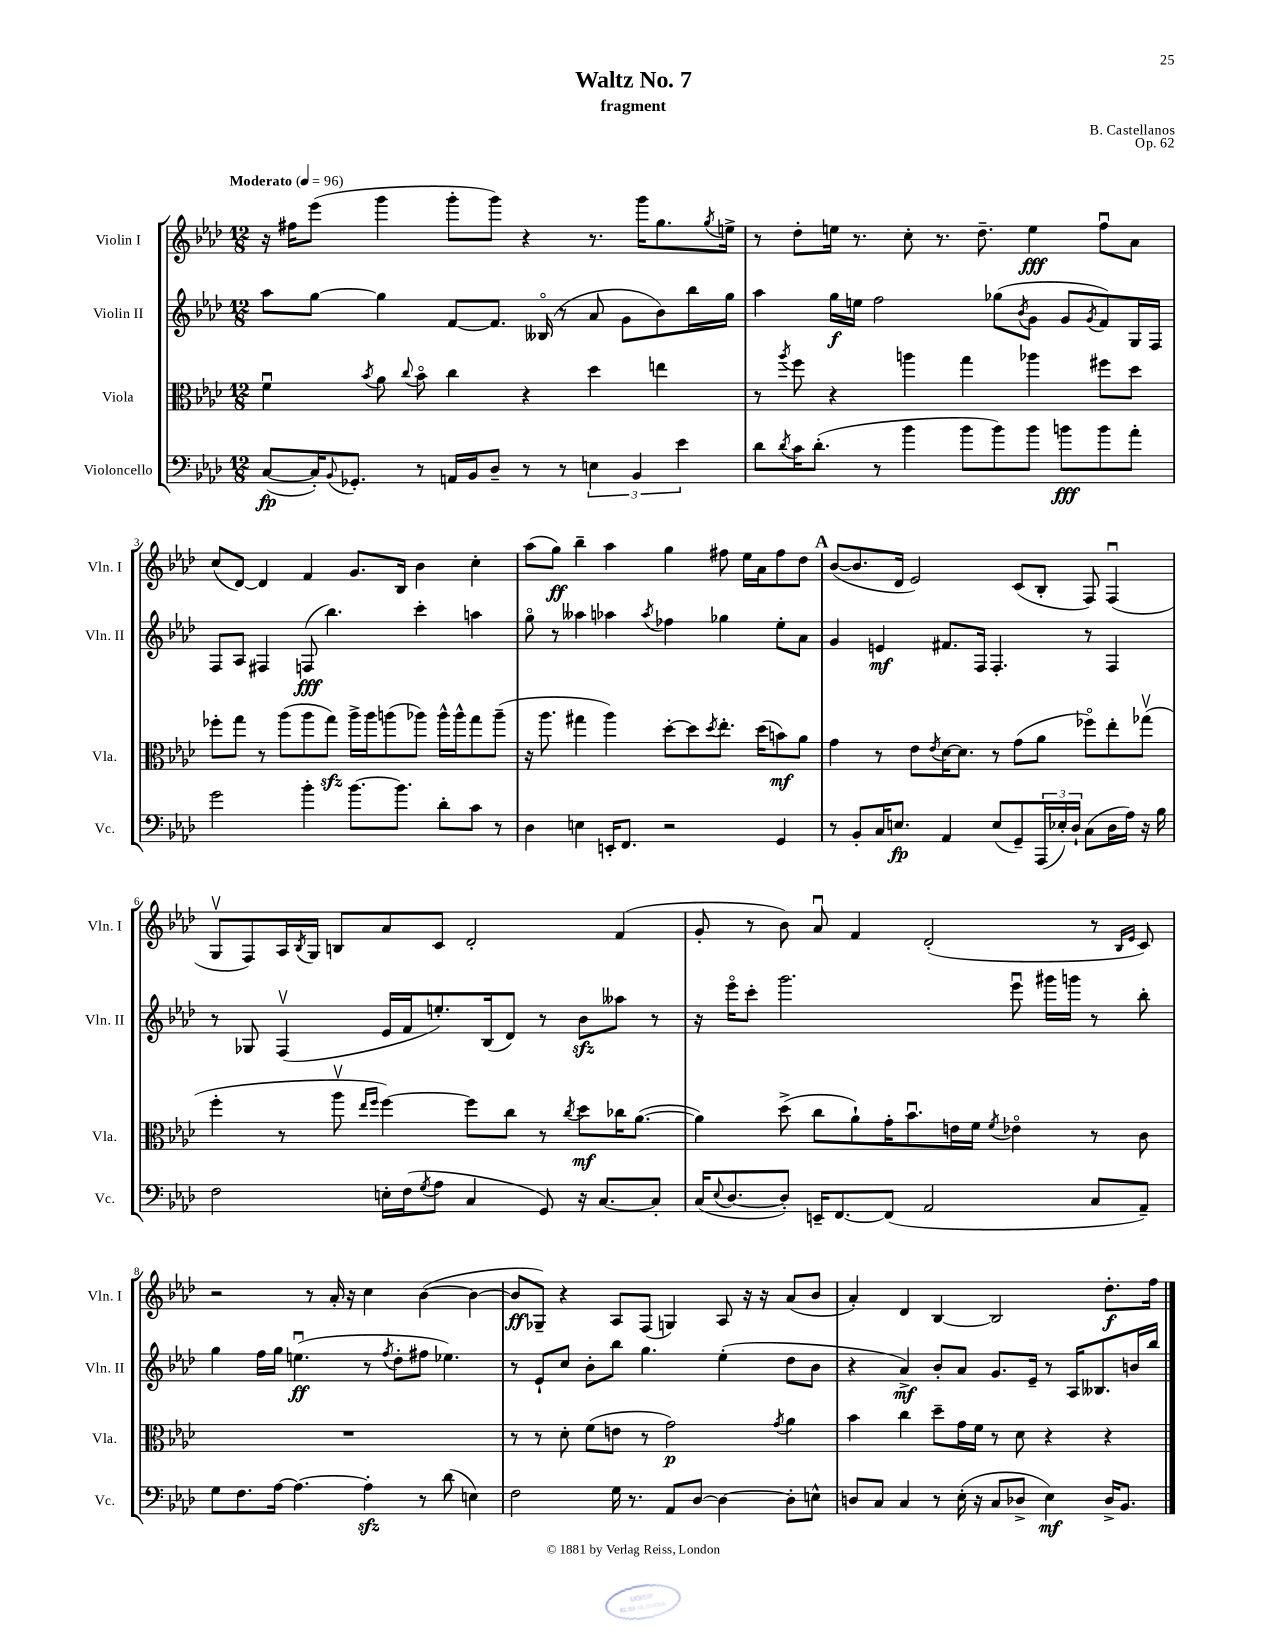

**kern	**dynam	**kern	**dynam	**kern	**dynam	**kern	**dynam
*part4	*part4	*part3	*part3	*part2	*part2	*part1	*part1
*staff4	*staff4	*staff3	*staff3	*staff2	*staff2	*staff1	*staff1
*I"Violoncello	*	*I"Viola	*	*I"Violin II	*	*I"Violin I	*
*I'Vc.	*	*I'Vla.	*	*I'Vln. II	*	*I'Vln. I	*
*clefF4	*	*clefC3	*	*clefG2	*	*clefG2	*
*k[b-e-a-d-]	*	*k[b-e-a-d-]	*	*k[b-e-a-d-]	*	*k[b-e-a-d-]	*
*M12/8	*	*M12/8	*	*M12/8	*	*M12/8	*
*MM96	*	*MM96	*	*MM96	*	*MM96	*
=1	=1	=1	=1	=1	=1	=1	=1
!	!	!	!	!	!	!LO:TX:a:B:t=Moderato	!
([8C/L	fp	4fu\	.	8aa-\L	.	16r	.
.	.	.	.	.	.	16ff#X\KL	.
16C'/K])	.	.	.	[8gg\J	.	(8eee-\J	.
8qqBB-/	.	.	.	.	.	.	.
8.GG-X'/J	.	.	.	.	.	.	.
.	.	8qb-/	.	.	.	.	.
.	.	8a-\	.	4gg\]	.	4ggg\	.
.	.	8qqcc/	.	.	.	.	.
8r	.	8b-\	.	.	.	.	.
16AAn/LL	.	4cc\	.	[8f/L	.	8ggg'\L	.
16BB-/J	.	.	.	.	.	.	.
8D-~/J	.	.	.	8.f/J]	.	8ggg\J)	.
8r	.	4r	.	.	.	4r	.
.	.	.	.	(16B--X/	.	.	.
8r	.	.	.	8r	.	.	.
6En\	.	4dd-\	.	8a-/	.	8.r	.
.	.	.	.	8g\L	.	.	.
6BB-/	.	.	.	.	.	.	.
.	.	.	.	.	.	16ggg\KL	.
.	.	4een\	.	8b-\)	.	8.gg\	.
6e-\	.	.	.	.	.	.	.
.	.	.	.	16bb-\L	.	.	.
.	.	.	.	.	.	8qgg/	.
.	.	.	.	16gg\JJ	.	16een^\Jk	.
=2	=2	=2	=2	=2	=2	=2	=2
8d-\L	.	8r	.	4aa-\	.	8r	.
8qd-/	.	8qaa-/	.	.	.	.	.
16c\K	.	8ff\	.	.	.	8dd-'\L	.
(8.d-'\J	.	.	.	.	.	.	.
.	.	4r	.	16gg\LL	f	16een\Jk	.
.	.	.	.	16een\JJ	.	8.r	.
8r	.	.	.	2ff\	.	.	.
4b-\	.	4aan\	.	.	.	8cc'\	.
.	.	.	.	.	.	8.r	.
8b-\L	.	4gg\	.	.	.	.	.
.	.	.	.	.	.	8.dd-~\	.
8b-\)	.	.	.	(8gg-X\L	.	.	.
.	.	.	.	8qb-/	.	.	.
8b-\J	.	4aa-X\	.	8g\J	.	4ee\	fff
8bn\L	fff	.	.	8g/L	.	.	.
.	.	.	.	8qg/	.	.	.
8b\	.	8ff#X\L	.	8f/)	.	8ffu\L	.
8a-'\J	.	8dd-\J	.	16G/L	.	8a-\J	.
.	.	.	.	16F/JJ	.	.	.
!!LO:LB:g=z
=3	=3	=3	=3	=3	=3	=3	=3
2g\	.	8ff-X'\L	.	8F/L	.	(8cc/L	.
.	.	8gg\J	.	8A-/J	.	[8d-/J)	.
.	.	8r	.	4F#X/	.	4d-/]	.
.	.	(8aa-\L	.	.	.	.	.
4b-'\	.	8aa-\	.	(8Fn/	fff	4f/	.
.	.	8ggzz\J)	.	4.bb-\)	.	.	.
[8.b-\L	.	16aa-^\LL	.	.	.	8.g/L	.
.	.	16aa-\J	.	.	.	.	.
.	.	(8aan\	.	.	.	.	.
8.b-\J]	.	.	.	.	.	16B-/Jk	.
.	.	8aa-X\J)	.	4ccc'\	.	4b-\	.
8d-'\L	.	16aa-^^\LL	.	.	.	.	.
.	.	16aa-^^\J	.	.	.	.	.
8c\J	.	8gg\	.	4aan\	.	4cc'\	.
8r	.	(8aa-~\J	.	.	.	.	.
=4	=4	=4	=4	=4	=4	=4	=4
4D-\	.	16r	.	8gg\	.	(8aa-\L	.
.	.	8.aa-\	.	.	.	.	.
.	.	.	.	8r	.	8gg\J)	ff
4En\	.	4gg#X\	.	4aa--X\	.	4bb-~\	.
16EEn'/KL	.	4aa-\)	.	4aa-X\	.	4aa-\	.
8.FF/J	.	.	.	.	.	.	.
.	.	.	.	8qaa-/	.	.	.
2r	.	[8dd-'\L	.	4ff-X\	.	4gg\	.
.	.	8dd-\]	.	.	.	.	.
.	.	8qdd-/	.	.	.	.	.
.	.	8.ee-'\J	.	4gg-X\	.	8ff#X\	.
.	.	.	.	.	.	16ee-\LL	.
.	.	(16dd-\KL	.	.	.	16a-\J	.
4GG/	.	8bn\)	mf	8ee-'\L	.	8ff#\	.
.	.	8a-\J	.	8a-\J	.	8dd-\J	.
!!LO:REH:place=s1:t=A
=5	=5	=5	=5	=5	=5	=5	=5
8r	.	4g\	.	4g/	.	([8b-/L	.
8BB-'/L	.	.	.	.	.	8.b-/]	.
16C/K	.	8r	.	4en/	mf	.	.
8.En/J	fp	.	.	.	.	16d-/Jk	.
.	.	8e-\L	.	.	.	2e-/)	.
.	.	8qe-/	.	.	.	.	.
4AA-/	.	[16d-\K	.	8.f#X/L	.	.	.
.	.	8.d-\J]	.	.	.	.	.
.	.	.	.	16F/Jk	.	.	.
(8E/L	.	8r	.	4.F'/	.	.	.
8GG~/)	.	(8g\L	.	.	.	(8c/L	.
(24AAA-/L	.	8a-\J	.	.	.	8B-'/J	.
24E-X'/)	.	.	.	.	.	.	.
24D-`/JJ	.	.	.	.	.	.	.
(8C\L	.	8ff-X\L)	.	8r	.	8F/)	.
16D-\L	.	8ee-'\	.	4F/	.	(4Fu/	.
16A-\JJ)	.	.	.	.	.	.	.
16r	.	(8gg-Xv\J	.	.	.	.	.
16B-\	.	.	.	.	.	.	.
!!LO:LB:g=z
=6	=6	=6	=6	=6	=6	=6	=6
2F\	.	4ff'\	.	8r	.	8Gv/L	.
.	.	.	.	8G-X/	.	8F/)	.
.	.	8r	.	(4Fv/	.	16A-/L	.
.	.	.	.	.	.	8qB-/	.
.	.	.	.	.	.	16G/JJ	.
.	.	8aa-v\	.	.	.	8Bn/L	.
.	.	16qqee-/LL	.	.	.	.	.
.	.	16qqff/JJ	.	.	.	.	.
16En'\LL	.	[4ff\)	.	16e-/LL	.	8a-/	.
(16F\J	.	.	.	16f/J	.	.	.
8qG/	.	.	.	.	.	.	.
8A-\J	.	.	.	8.een'/)	.	8c/J	.
4C/	.	8ff\L]	.	.	.	2d-'/	.
.	.	.	.	(16B-/k	.	.	.
.	.	8cc\J	.	8d-/J)	.	.	.
8GG/)	.	8r	.	8r	.	.	.
.	.	8qcc/	.	.	.	.	.
16r	.	8dd-\L	mf	8b-zz\L	.	.	.
[8.C/L	.	.	.	.	.	.	.
.	.	16cc-X\K	.	8aa--X\J	.	(4f/	.
.	.	([8.a-\J	.	.	.	.	.
8C'/J]	.	.	.	8r	.	.	.
=7	=7	=7	=7	=7	=7	=7	=7
(16C/KL	.	4a-\])	.	16r	.	8g'/	.
8qqE-/	.	.	.	.	.	.	.
[8.D-/	.	.	.	16eee-\KL	.	.	.
.	.	.	.	8ccc'\J	.	8r	.
8D-'/J])	.	(8dd-^\	.	2.ggg\	.	8b-\)	.
16EEn~/KL	.	8cc\L	.	.	.	8a-u/	.
[8.FF/	.	.	.	.	.	.	.
.	.	8a-`\)	.	.	.	4f/	.
(8FF/J]	.	16g'\K	.	.	.	.	.
.	.	8.b-u\	.	.	.	.	.
2AA-/	.	.	.	.	.	(2d-'/	.
.	.	16en\L	.	.	.	.	.
.	.	16f\JJ	.	.	.	.	.
.	.	8qf/	.	.	.	.	.
.	.	4e-X\	.	8eee-u\	.	.	.
.	.	.	.	16ggg#X\LL	.	.	.
.	.	.	.	16gggn\JJ	.	.	.
8C/L	.	8r	.	8r	.	8r	.
.	.	.	.	.	.	16qqB-/LL	.
.	.	.	.	.	.	16qqe-/JJ	.
8AA-~/J)	.	8c\	.	8bb-'\	.	8c/)	.
!!LO:LB:g=z
=8	=8	=8	=8	=8	=8	=8	=8
8G\L	.	1.r	.	4gg\	.	2r	.
8.F\	.	.	.	.	.	.	.
.	.	.	.	16ff\LL	.	.	.
[16A-\Jk	.	.	.	16gg\JJ	.	.	.
4.A-\_	.	.	.	(4.eenu\	ff	.	.
.	.	.	.	.	.	8r	.
.	.	.	.	.	.	16a-'/	.
.	.	.	.	.	.	16r	.
4A-zz'\]	.	.	.	8r	.	4cc\	.
.	.	.	.	8qff/	.	.	.
.	.	.	.	8dd-'\L	.	.	.
8r	.	.	.	8ff#X\J	.	([4b-\	.
(8d-\	.	.	.	4.ee-X\)	.	.	.
4En\)	.	.	.	.	.	4b-\_	.
=9	=9	=9	=9	=9	=9	=9	=9
2F\	.	8r	.	8r	.	8b-/L]	ff
.	.	8r	.	8e-`/L	.	8G-X~/J)	.
.	.	8d-'\	.	8cc/J	.	4r	.
.	.	(8f\L	.	8b-'\L	.	.	.
16G\	.	8en\J	.	8bb-\J	.	8A-/L	.
8.r	.	.	.	.	.	.	.
.	.	8r	.	4.gg\	.	(8F/J	.
8AA-/L	.	2g\)	p	.	.	4Gn/)	.
[8D-/J	.	.	.	.	.	.	.
4D-\_	.	.	.	(4ee-'\	.	8A-/	.
.	.	.	.	.	.	16r	.
.	.	.	.	.	.	16r	.
.	.	8qg/	.	.	.	.	.
8D-'\L]	.	4a-\	.	8dd-\L	.	(8a-/L	.
8En^^\J	.	.	.	8b-\J	.	8b-/J	.
=10	=10	=10	=10	=10	=10	=10	=10
8Dn/L	.	4b-\	.	4r	.	4a-'/)	.
8C/J	.	.	.	.	.	.	.
4C/	.	4cc\	.	4a-^/)	mf	4d-/	.
8r	.	8dd-~\L	.	8b-'/L	.	[4B-/	.
(16E-'\	.	16g\L	.	8a-/J	.	.	.
16r	.	16f\JJ	.	.	.	.	.
8C/L	.	8r	.	8.g/L	.	2B-/]	.
8D-X^/J	.	8d-\	.	.	.	.	.
.	.	.	.	16e-~/Jk	.	.	.
4E-\)	mf	4r	.	8r	.	.	.
.	.	.	.	16A-/KL	.	.	.
.	.	.	.	8.B--X/	.	.	.
16D-^/KL	.	4r	.	.	.	8.dd-'\L	f
8.BB-/J	.	.	.	.	.	.	.
.	.	.	.	16bn/L	.	.	.
.	.	.	.	16bb-/JJ	.	16ff\Jk	.
==	==	==	==	==	==	==	==
*-	*-	*-	*-	*-	*-	*-	*-
